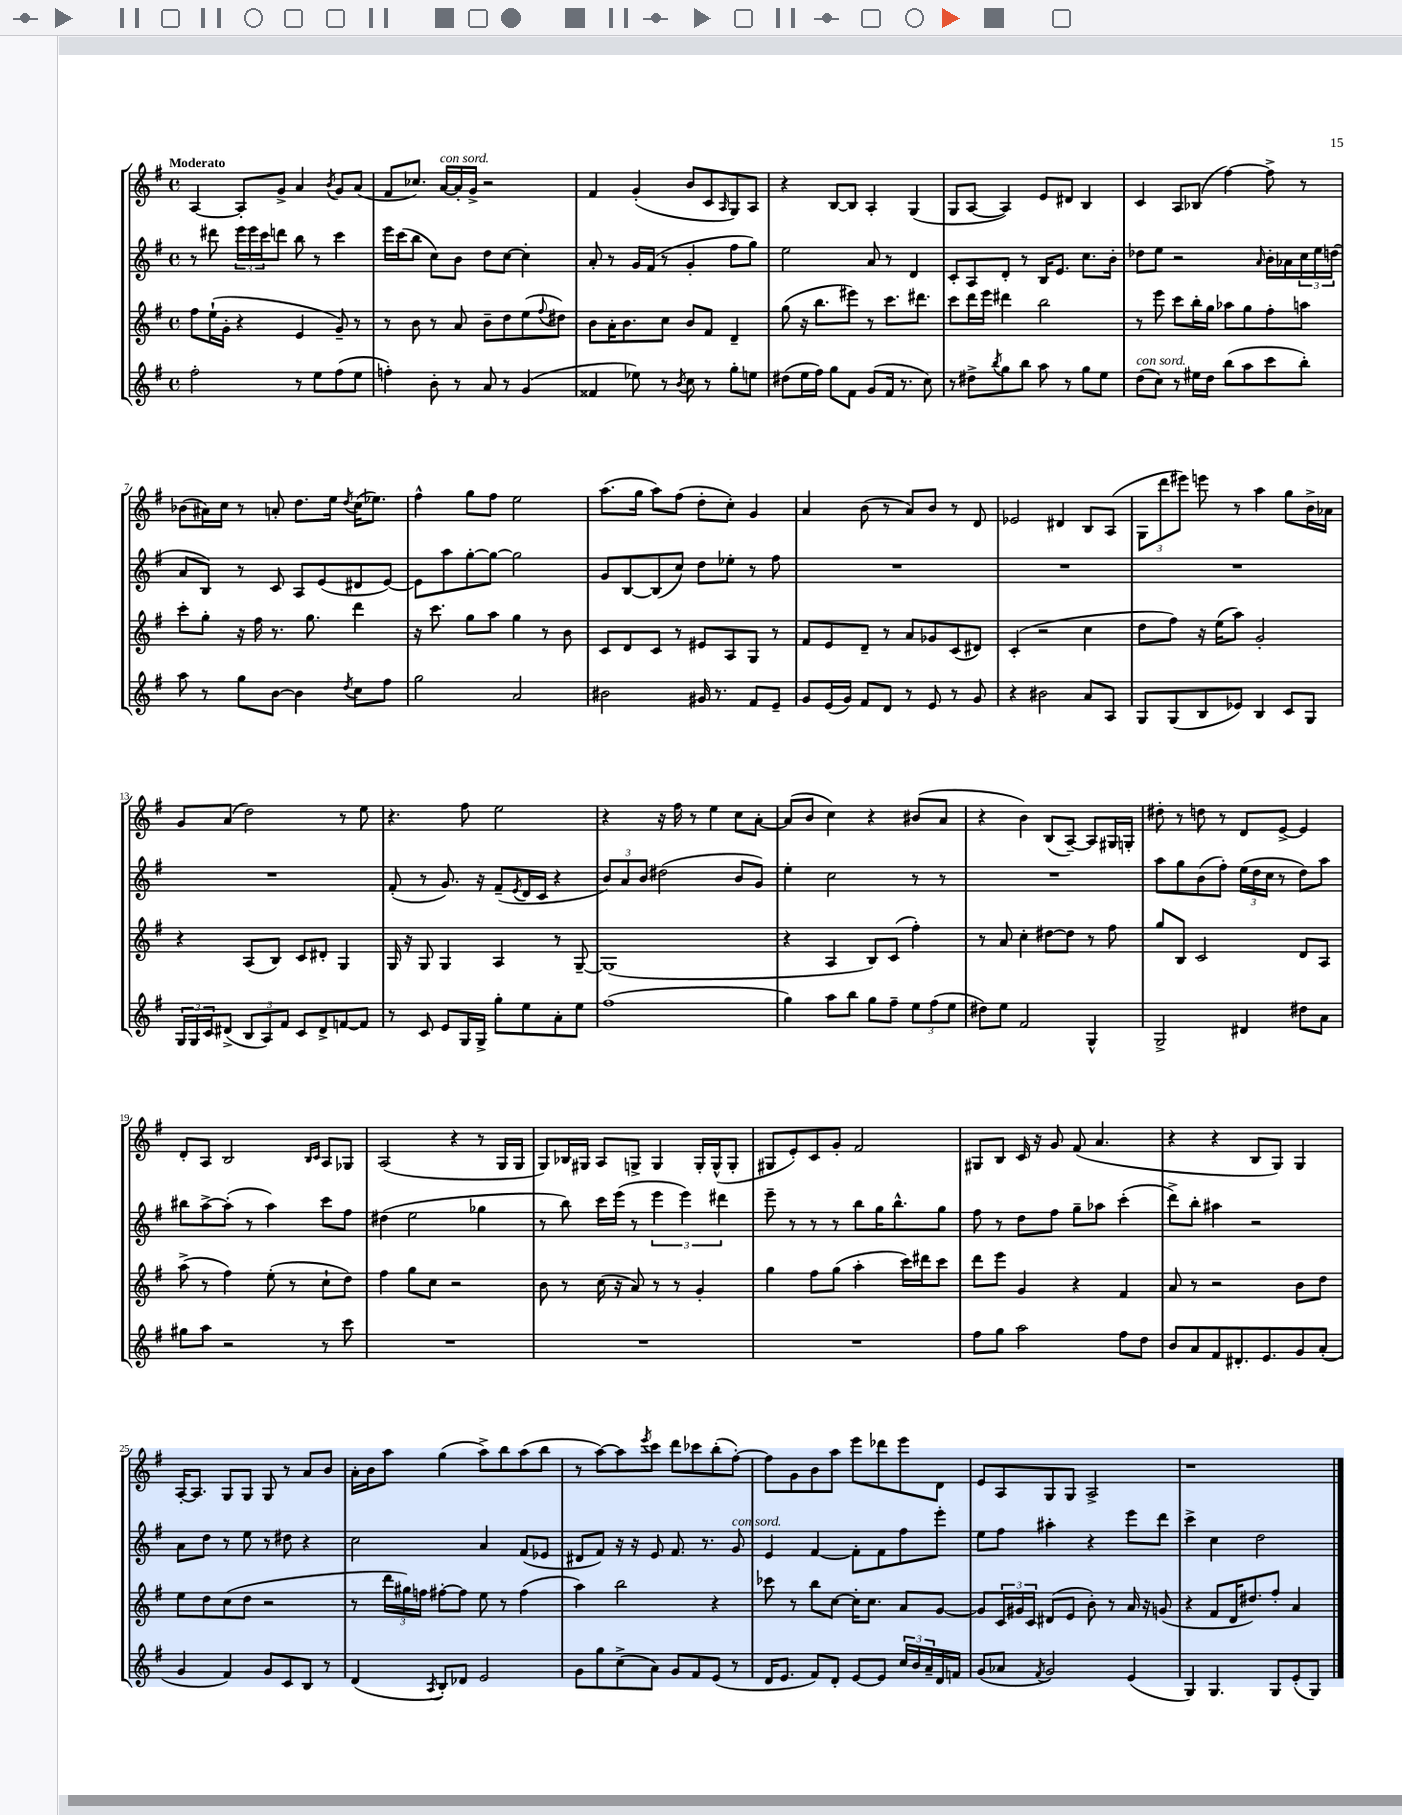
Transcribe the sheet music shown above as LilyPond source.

<<
\new StaffGroup <<
\new Staff = "s0" {
    \clef treble \key g \major \defaultTimeSignature \time 4/4 \tempo "Moderato"
    a4~ a8-. g'8-> a'4 \acciaccatura { b'8 } g'8 a'8( |
    fis'8 ces''8.) a'16~^\markup { \italic "con sord." } a'16-. g'16-> r2 |
    fis'4 g'4-.( b'8 c'8 \grace { a16 } g8) a8 |
    r4 b8~ b8 a4-. g4( |
    g8 a8~ a4) e'8 dis'8 b4 |
    c'4 a8 bes8( fis''4~) fis''8-> r8 |
    bes'8( ais'16) c''16 r8 a'8-. d''8. e''16 \acciaccatura { d''8 } c''16( ees''8.) |
    fis''4-^ g''8 fis''8 e''2 |
    a''8.( g''16 a''8) fis''8( d''8-. c''8-.) g'4 |
    a'4 b'8( r8 a'8) b'8 r8 d'8 |
    ees'2 dis'4 b8 a8( |
    \tuplet 3/2 { g8 d'''8 eis'''8) } e'''8 r8 a''4 g''8 b'16-> aes'16 |
    g'8 a'8( d''2) r8 e''8 |
    r4. fis''8 e''2 |
    r4 r16 fis''16 r8 e''4 c''8 a'8~-. |
    a'8( b'8 c''4) r4 bis'8( a'8 |
    r4 b'4) b8( a8~--) a8 gis16 g16-. |
    dis''8-. r8 d''8 r8 d'8 e'8~-> e'4 |
    d'8-. a8 b2 \grace { b16 c'16 } a8 ges8 |
    a2( r4 r8 g16 g16 |
    g8) bes16 gis16 a8 g8-> g4 g16-. g16-^( g8-. |
    gis8 e'8-.) c'8 g'8-. fis'2 |
    gis8 b8 c'16 r16 g'8 fis'8( a'4. |
    r4 r4 b8 g8) g4 |
    a16~-. a8. g8 g8 g8 r8 a'8 b'8 |
    a'16-. b'16 a''8 g''4( a''8->) b''8 a''8( b''8 |
    r8 a''8~) a''8 \acciaccatura { e'''8 } c'''8 d'''8 ces'''8 b''8-.( fis''8~-.) |
    fis''8 g'8 b'8 a''8 e'''8 des'''8 e'''8 d'8 |
    e'8 a8 g8 g8 a2-> |
    r1 \bar "|." |
}
\new Staff = "s1" {
    \clef treble \key g \major \defaultTimeSignature \time 4/4
    r8 dis'''8 \tuplet 3/2 { e'''16 e'''16 c'''16 } d'''8 b''8 r8 c'''4 |
    e'''16 c'''16( b''8 c''8) b'8 d''8 c''8~ c''4-. |
    a'8-. r8 g'16 fis'16( r8 g'4-. fis''8 g''8) |
    e''2 a'8 r8 d'4 |
    c'8-. a8 d'8-. r8 b16 e'8. c''8. b'16-. |
    des''8 e''8 r2 \grace { a'16 } b'16-. aes'16 \tuplet 3/2 { c''16 e''16 d''16( } |
    a'8 b8) r8 c'8 a8 e'8( dis'8 e'8~) |
    e'8 a''8 g''8~-. g''8~ g''2 |
    g'8 b8~ b8( c''8) d''8 ees''8-. r8 fis''8 |
    R1 |
    R1 |
    R1 |
    R1 |
    fis'8-.( r8 g'8.) r16 fis'8--( \acciaccatura { e'8 } d'16 c'16 r4 |
    \tuplet 3/2 { b'8) a'8 b'8 } dis''2( b'8 g'8) |
    e''4-. c''2 r8 r8 |
    R1 |
    a''8 g''8 b'8( fis''8-.) \tuplet 3/2 { e''16( d''16 c''16 } r8 d''8) a''8 |
    bis''8 a''8~-> a''8-.( r8 a''4) c'''8 fis''8 |
    dis''4( e''2 ges''4 |
    r8 b''8) c'''16 e'''16( r8 \tuplet 3/2 { e'''4 e'''4) dis'''4 } |
    e'''8-- r8 r8 r8 b''8 g''16 b''8.-^ g''8 |
    fis''8 r8 d''8 fis''8 g''8-- aes''8 c'''4-.( |
    d'''8->) b''8-. ais''4 r2 |
    a'8 d''8 r8 e''8 r8 dis''8 r4 |
    c''2 a'4 fis'8( ees'8 |
    dis'8 fis'8) r16 r16 e'8 fis'8. r8. g'8^\markup { \italic "con sord." } |
    e'4 fis'4~ fis'8-. fis'8 fis''8 e'''8-. |
    e''8 fis''8 ais''4-. r4 e'''8 d'''8 |
    c'''4-> c''4 d''2 \bar "|." |
}
\new Staff = "s2" {
    \clef treble \key g \major \defaultTimeSignature \time 4/4
    fis''8 e''16-!( g'16-. r4 e'4 g'8--) r8 |
    r8 b'8 r8 a'8 b'8-- d''8 e''8( \appoggiatura { fis''8 } dis''8) |
    b'8 a'16-. b'8. c''8 b'8 fis'8 d'4-- |
    g''8( r16 b''8. eis'''8) r8 c'''8. dis'''8. |
    c'''8 d'''16 e'''16 dis'''4 b''2 |
    r8 e'''8 c'''8 b''16-. g''16 aes''8 g''8 fis''8-. a''8 |
    c'''8-. g''8-. r16 fis''16 r8. g''8. d'''4 |
    r16 c'''8. g''8 a''8 g''4 r8 b'8 |
    c'8 d'8 c'8 r8 eis'8 a8 g8 r8 |
    fis'8 e'8 d'8-- r8 a'8 ges'8 c'8( dis'8) |
    c'4-.( r2 c''4 |
    d''8 fis''8) r16 e''16( a''8) g'2-. |
    r4 a8( b8) c'8 dis'8-. g4 |
    g16 r16 g8 g4 a4 r8 g8~-- |
    g1( |
    r4 a4 b8) c'8( fis''4-.) |
    r8 a'8 c''4-. dis''8~ dis''8 r8 fis''8 |
    g''8 b8 c'2 d'8 a8 |
    a''8->( r8 fis''4) e''8-.( r8 c''8-! d''8) |
    fis''4 g''8 c''8 r2 |
    b'8 r8 c''16( r16 a'8) r8 r8 g'4-. |
    g''4 fis''8 g''8( a''4-. c'''16) dis'''16 c'''8 |
    d'''8 e'''8 g'4 r4 fis'4 |
    a'8 r8 r2 b'8 d''8 |
    e''8 d''8 c''8( d''8 r2 |
    r8 \tuplet 3/2 { d'''16 gis''16) f''16 } fis''8~-. fis''8 e''8 r8 fis''4( |
    a''4) b''2 r4 |
    ces'''8 r8 b''8 c''8~ c''16-. c''8. a'8 g'8~ |
    g'8 \tuplet 3/2 { c'16 gis'16 c'16 } dis'8( e'8 b'8-.) r8 a'16 r16 g'8( |
    r4 fis'8 d'16 dis''8.) fis''8-. a'4 \bar "|." |
}
\new Staff = "s3" {
    \clef treble \key g \major \defaultTimeSignature \time 4/4
    fis''2-. r8 e''8 fis''8( e''8 |
    f''4-.) b'8-. r8 a'8 r8 g'4( |
    fisis'4 ees''8) r8 \acciaccatura { b'8 } c''8 r8 g''8-. e''8 |
    dis''8( e''16 fis''16) g''8 fis'8 g'8( fis'16 r8. c''8) |
    r8 dis''8-> \acciaccatura { b''8 } g''8 b''8 a''8 r8 g''8 e''8 |
    d''8^\markup { \italic "con sord." }( c''8) r8 eis''16 d''16 b''8( a''8 c'''8 b''8-.) |
    a''8 r8 g''8 b'8~ b'4 \acciaccatura { d''8 } c''8 fis''8 |
    g''2 a'2 |
    bis'2 gis'16 r8. fis'8 e'8-- |
    g'8 e'16( g'16) fis'8 d'8 r8 e'8 r8 g'8 |
    r4 bis'2 a'8 a8 |
    g8 g8( b8 ees'8) b4 c'8 g8 |
    \tuplet 3/2 { g16 g16 c'16 } dis'8->( \tuplet 3/2 { b8 a8) fis'8 } c'8 dis'8-> f'8~ f'8 |
    r8 c'8 e'8 g16 g16-> g''8-. e''8 a'8-. e''8 |
    fis''1( |
    g''4) a''8 b''8 g''8 fis''8-- \tuplet 3/2 { e''8 fis''8( e''8 } |
    dis''8) e''8 fis'2 g4-^ |
    g2-> dis'4 dis''8 a'8 |
    gis''8 a''8 r2 r8 c'''8 |
    R1 |
    R1 |
    R1 |
    fis''8 g''8 a''2 fis''8 d''8 |
    b'8 a'8 fis'8 dis'8.-. e'8. g'8 a'8-.( |
    g'4 fis'4) g'8 c'8 b8 r8 |
    d'4( \acciaccatura { a8 } b8-.) des'8 e'2 |
    g'8 g''8 c''8->( a'8) g'8 fis'8 e'8( r8 |
    d'16 e'8. fis'8) d'8-. e'8~ e'8 \tuplet 3/2 { c''16 b'16 a'16-- } d'16 f'16 |
    g'8( aes'8 \acciaccatura { fis'8 } g'2) e'4( |
    g4) g4. g8 e'8-.( g8) \bar "|." |
}
>>
>>
